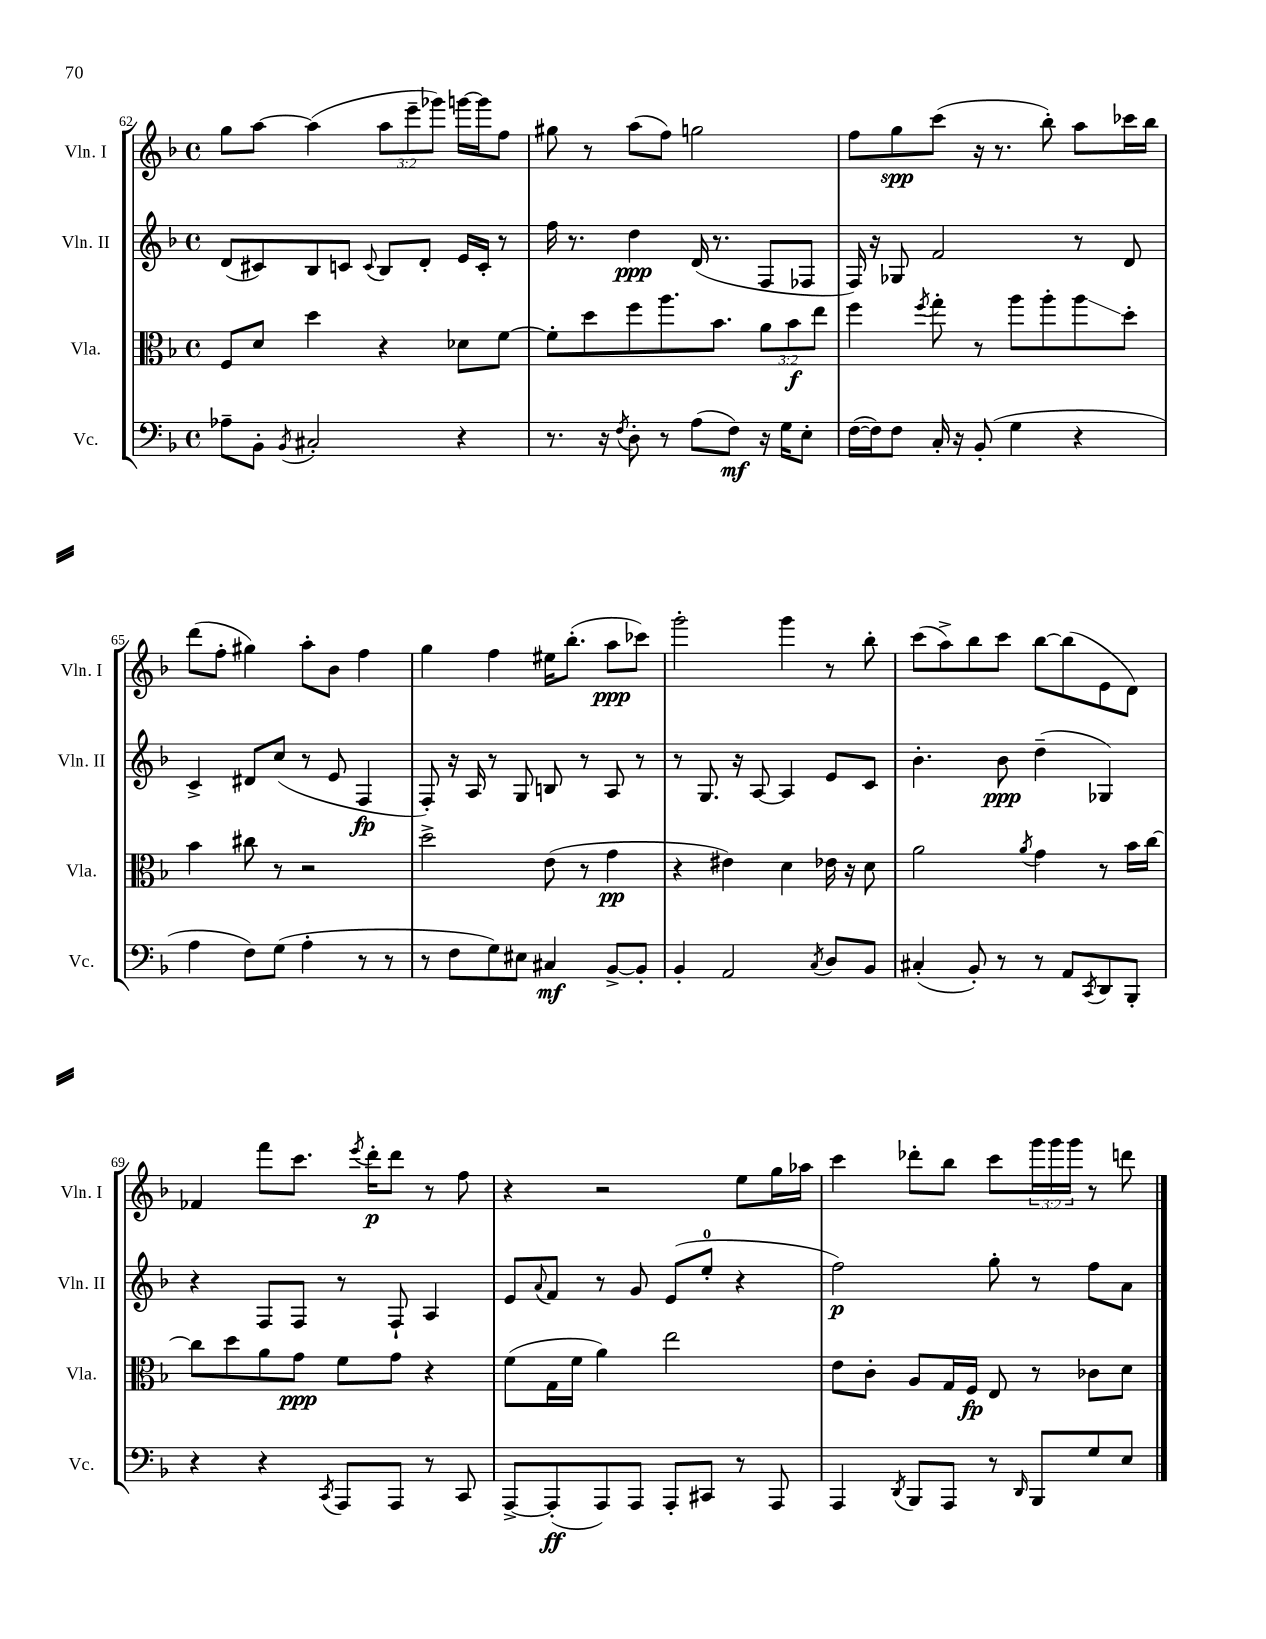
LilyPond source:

<<
\new StaffGroup <<
\new Staff = "s0" \with { instrumentName = "Vln. I" shortInstrumentName = "Vln. I" } {
    \clef treble \key f \major \defaultTimeSignature \time 4/4 \override Staff.TupletNumber.text = #tuplet-number::calc-fraction-text
    g''8 a''8~ a''4( \tuplet 3/2 { a''8 e'''8-- ges'''8) } g'''16~ g'''16 f''8 |
    gis''8 r8 a''8( f''8) g''2 |
    f''8 g''8\spp c'''8( r16 r8. bes''8-.) a''8 ces'''16 bes''16 |
    d'''8( f''8-. gis''4) a''8-. bes'8 f''4 |
    g''4 f''4 eis''16 bes''8.-.( a''8\ppp ces'''8) |
    g'''2-. g'''4 r8 bes''8-. |
    c'''8( a''8->) bes''8 c'''8 bes''8~ bes''8( e'8 d'8) |
    fes'4 f'''8 c'''8. \acciaccatura { e'''8 } d'''16-.\p d'''8 r8 f''8 |
    r4 r2 e''8 g''16 aes''16 |
    c'''4 des'''8-. bes''8 c'''8 \tuplet 3/2 { g'''16 g'''16 g'''16 } r8 d'''8 \bar "|." |
}
\new Staff = "s1" \with { instrumentName = "Vln. II" shortInstrumentName = "Vln. II" } {
    \clef treble \key f \major \defaultTimeSignature \time 4/4
    d'8( cis'8) bes8 c'8 \appoggiatura { c'8 } bes8 d'8-. e'16 c'16-. r8 |
    f''16 r8. d''4\ppp d'16( r8. f8 fes8 |
    f16) r16 ges8 f'2 r8 d'8 |
    c'4-> dis'8 c''8( r8 e'8 f4\fp |
    f8-.) r16 a16 r8 g8 b8 r8 a8 r8 |
    r8 g8. r16 a8~ a4 e'8 c'8 |
    bes'4.-. bes'8\ppp d''4--( ges4) |
    r4 f8 f8 r8 f8-! a4 |
    e'8 \appoggiatura { a'8 } f'8 r8 g'8 e'8( e''8-0-. r4 |
    f''2\p) g''8-. r8 f''8 a'8 \bar "|." |
}
\new Staff = "s2" \with { instrumentName = "Vla." shortInstrumentName = "Vla." } {
    \clef alto \key f \major \defaultTimeSignature \time 4/4 \override Staff.TupletNumber.text = #tuplet-number::calc-fraction-text
    f8 d'8 d''4 r4 des'8 f'8~ |
    f'8-. d''8 f''8 a''8. bes'8. \tuplet 3/2 { a'8 bes'8\f e''8 } |
    f''4 \acciaccatura { f''8 } g''8-. r8 a''8 a''8-. a''8\glissando d''8-. |
    bes'4 cis''8 r8 r2 |
    d''2-> e'8( r8 g'4\pp |
    r4 eis'4) d'4 ees'16 r16 d'8 |
    a'2 \acciaccatura { a'8 } g'4 r8 bes'16 c''16~ |
    c''8 d''8 a'8 g'8\ppp f'8 g'8 r4 |
    f'8( g16 f'16 a'4) e''2 |
    e'8 c'8-. a8 g16 f16\fp e8 r8 ces'8 d'8 \bar "|." |
}
\new Staff = "s3" \with { instrumentName = "Vc." shortInstrumentName = "Vc." } {
    \clef bass \key f \major \defaultTimeSignature \time 4/4
    aes8-- bes,8-. \acciaccatura { bes,8 } cis2-. r4 |
    r8. r16 \acciaccatura { f8 } d8-. r8 a8( f8\mf) r16 g16 e8-. |
    f16~( f16) f8 c16-. r16 bes,8-.( g4 r4 |
    a4 f8) g8( a4-. r8 r8 |
    r8 f8 g8) eis8 cis4\mf bes,8~-> bes,8-. |
    bes,4-. a,2 \acciaccatura { c8 } d8 bes,8 |
    cis4-.( bes,8-.) r8 r8 a,8 \acciaccatura { c,8 } d,8 bes,,8-. |
    r4 r4 \acciaccatura { c,8 } a,,8 a,,8 r8 c,8 |
    a,,8~-> a,,8-.\ff( a,,8) a,,8 a,,8-. cis,8 r8 a,,8 |
    a,,4 \acciaccatura { d,8 } bes,,8 a,,8 r8 \grace { d,16 } bes,,8 g8 e8 \bar "|." |
}
>>
>>
\layout { \context { \Score currentBarNumber = #62 } }
